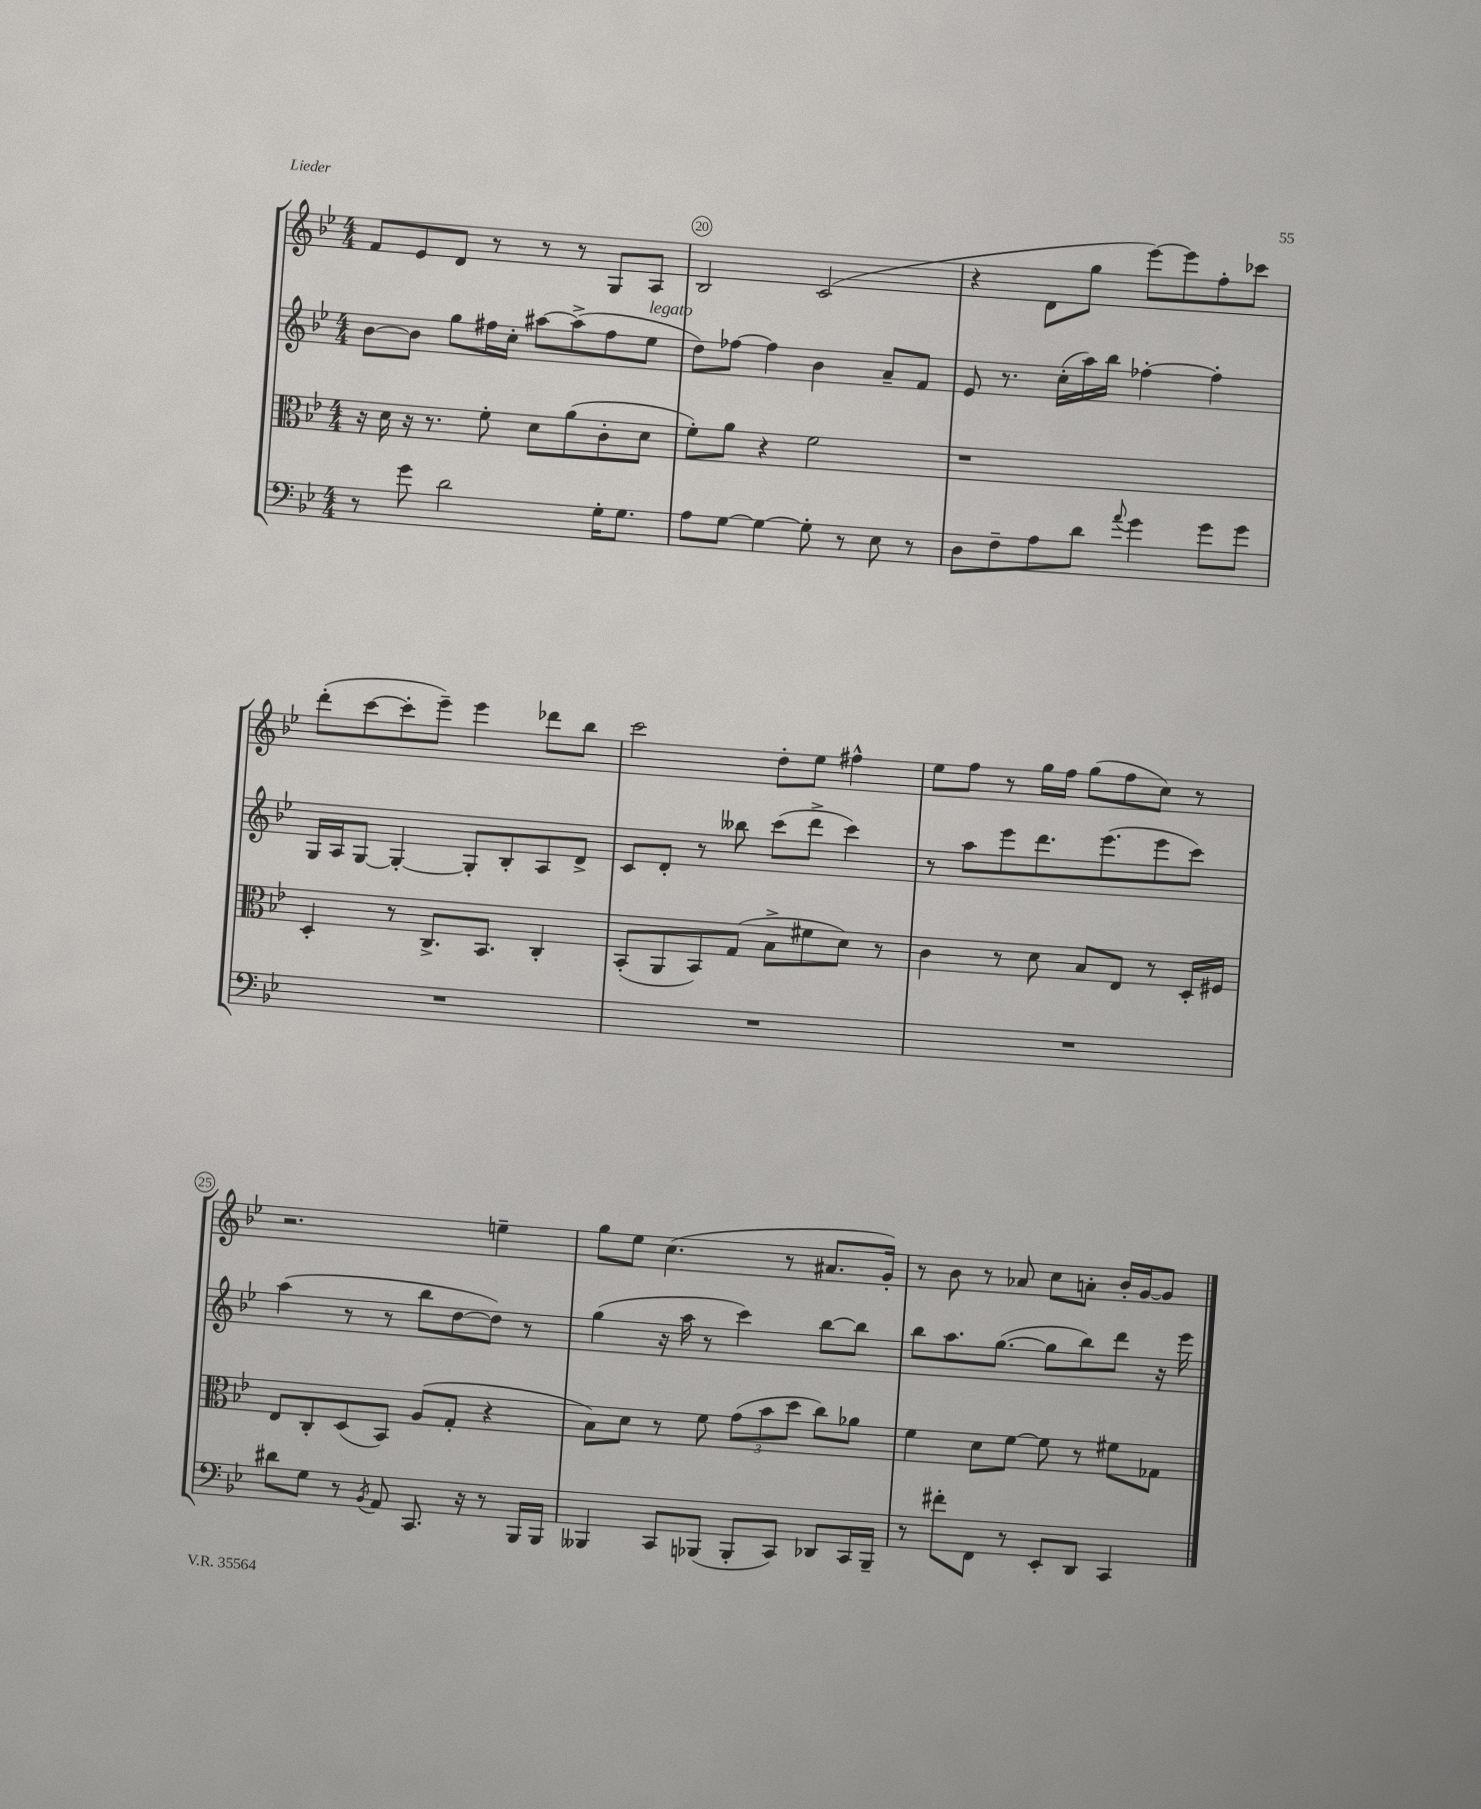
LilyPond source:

<<
\new StaffGroup <<
\new Staff = "s0" {
    \clef treble \key bes \major \numericTimeSignature \time 4/4
    f'8 ees'8 d'8 r8 r8 r8 g8 a8 |
    bes2 c'2( |
    r4 d'8 g''8 ees'''8~) ees'''8 f''8-. ces'''8 |
    d'''8-.( c'''8~ c'''8-. ees'''8--) ees'''4 des'''8 bes''8 |
    c'''2 d''8-. ees''8 fis''4-^ |
    ees''8 f''8 r8 g''16 f''16 g''8( f''8 c''8) r8 |
    r2. e''4-- |
    g''8 ees''8 c''4.( r8 ais'8. g'16-.) |
    r8 bes'8 r8 aes'8 c''8 a'8-. bes'16-. g'16~ g'8 \bar "|." |
}
\new Staff = "s1" {
    \clef treble \key bes \major \numericTimeSignature \time 4/4
    bes'8~ bes'8 g''8 fis''16 c''16-. ais''8~ ais''8->( fis''8 ees''8^\markup { \italic "legato" } |
    d''8) fes''8~ fes''4 bes'4 a'8-- f'8 |
    ees'8 r8. c''16-.( a''16) bes''16 fes''4~-. fes''4-. |
    g16 a16 g8~ g4~-. g8-. bes8-. a8 d'8-> |
    c'8 d'8-. r8 beses''8 c'''8( d'''8-> c'''4) |
    r8 a''8 ees'''8 d'''8. ees'''8.( ees'''8 c'''8) |
    a''4( r8 r8 bes''8 d''8~ d''8) r8 |
    g''4( r16 a''16 r8 c'''4) bes''8~ bes''8 |
    bes''8 a''8. g''8.~( g''8 bes''8) d'''8 r16 ees'''16 \bar "|." |
}
\new Staff = "s2" {
    \clef alto \key bes \major \numericTimeSignature \time 4/4
    r16 d'16 r16 r8. f'8-. d'8 a'8( c'8-. d'8 |
    f'8-.) a'8 r4 f'2 |
    r1 |
    d4-. r8 c8.-> bes,8. c4-. |
    bes,8-.( a,8 bes,8) g8( bes8-> fis'8 d'8) r8 |
    c'4 r8 d'8 bes8 ees8 r8 d16-. fis16 |
    ees8 c8-. d8( bes,8) a8( g8-. r4 |
    bes8) d'8 r8 f'8 \tuplet 3/2 { g'8( bes'8 d''8 } c''8) aes'8 |
    f'4 d'8 f'8~ f'8 r8 fis'8 ges8 \bar "|." |
}
\new Staff = "s3" {
    \clef bass \key bes \major \numericTimeSignature \time 4/4
    r8 g'8 d'2 g16-. g8. |
    a8 g8~ g4~ g8-. r8 ees8 r8 |
    d8 f8-- a8 d'8 \appoggiatura { a'8 } g'4 g'8 g'8 |
    R1 |
    R1 |
    R1 |
    dis'8 g8 r8 \acciaccatura { bes,8 } a,8 c,8. r16 r8 bes,,16 bes,,16 |
    beses,,4 c,8 bes,,8( bes,,8-. c,8) des,8 c,16 bes,,16-- |
    r8 fis'8-. f,8 r8 ees,8-. d,8 c,4 \bar "|." |
}
>>
>>
\layout { \context { \Score currentBarNumber = #19 \override BarNumber.break-visibility = ##(#f #t #t) barNumberVisibility = #(every-nth-bar-number-visible 5) \override BarNumber.stencil = #(make-stencil-circler 0.1 0.3 ly:text-interface::print) } }
